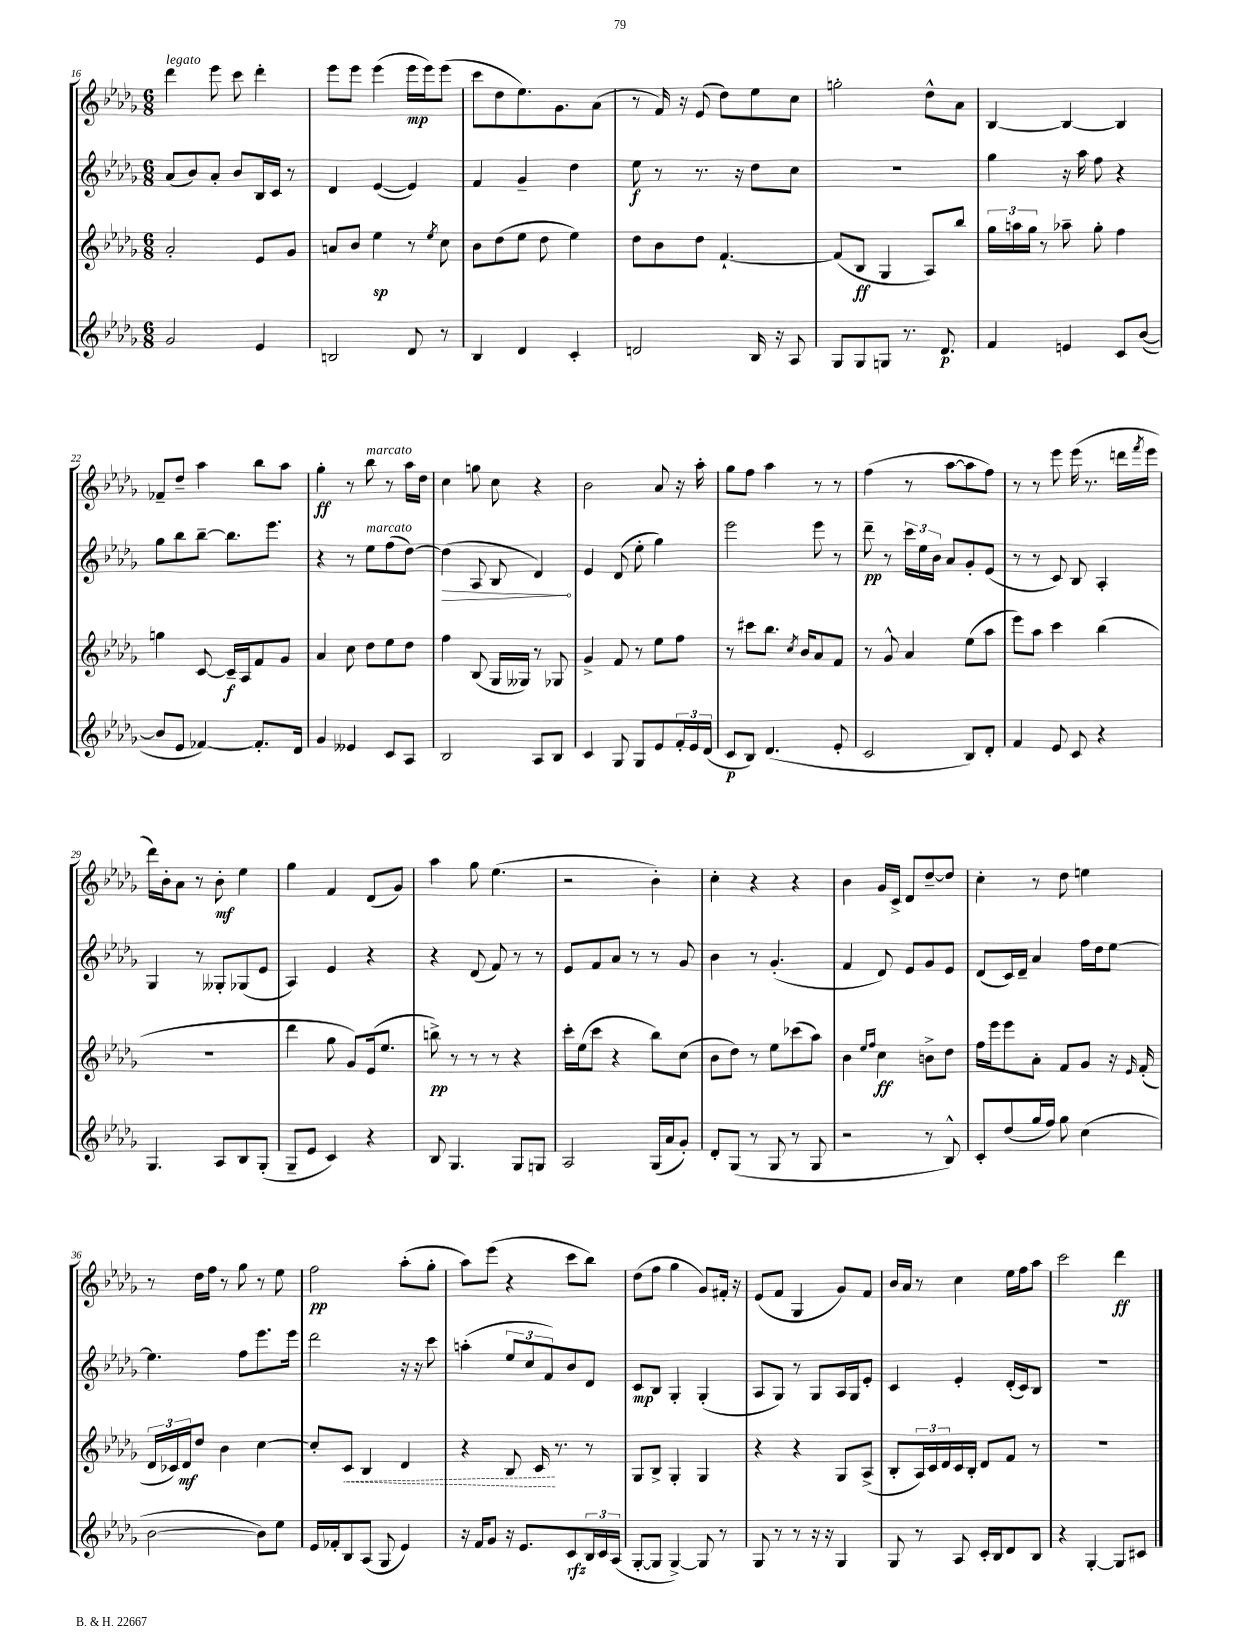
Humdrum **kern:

**kern	**kern	**kern	**kern
*staff4	*staff3	*staff2	*staff1
*clefG2	*clefG2	*clefG2	*clefG2
*k[b-e-a-d-g-]	*k[b-e-a-d-g-]	*k[b-e-a-d-g-]	*k[b-e-a-d-g-]
*M6/8	*M6/8	*M6/8	*M6/8
2g-	2a-'	(8a-	4ddd-
.	.	8b-)	.
.	.	8a-'	8eee-
.	.	8b-	8ccc
4e-	8e-	16B-	4ddd-'
.	.	16c	.
.	8g-	8r	.
=	=	=	=
2B	8a	4d-	8eee-
.	8b-	.	8eee-
.	4ee-	([4e-	(4eee-
8d-	8r	4e-])	16eee-
.	.	.	16eee-)
.	8qee-	.	.
8r	8cc	.	(8eee-
=	=	=	=
4B-	8b-	4f	8ccc
.	(8dd-	.	8dd-
4d-	8ee-	4g-~	8.ee-)
.	8dd-	.	.
.	.	.	8.g-
4c'	4ee-)	4dd-	.
.	.	.	(8a-
=	=	=	=
2d	8dd-	8ee-	8r
.	8b-	8r	16f)
.	.	.	16r
.	8dd-	8.r	(8e-
.	[4.f`	.	8dd-)
.	.	16r	.
16B-	.	8dd-	8ee-
16r	.	.	.
8A-	.	8cc	8cc
=	=	=	=
8G-	(8f]	2.r	2gg'
8G-	8B-	.	.
8G	4G-	.	.
8.r	.	.	.
.	8A-)	.	8dd-^^
8.d-	.	.	.
.	8bb-	.	8a-
=	=	=	=
4f	24gg-	4gg-	[4B-
.	24aa	.	.
.	24gg-	.	.
.	8r	.	.
4e	8aa-~	16r	4B-_
.	.	16aa-	.
.	8gg-'	8ff	.
8c	4ff	4r	4B-]
([8b-	.	.	.
=	=	=	=
8b-]	4gg	8gg-	8f-~
8e-	.	8bb-	8dd-~
[4f-)	[8c	[8bb-~	4aa-
.	16c~]	8.bb-]	.
.	16A-	.	.
8.f-']	8f	.	8bb-
.	.	8.eee-	.
.	8g-	.	8aa-
16d-	.	.	.
=	=	=	=
4g-	4a-	4r	4gg-'
4e--	8cc	8r	8r
.	8dd-	8ee-	8bb-
8c	8ee-	(8ff	8r
8A-	8dd-	[8dd-)	16aa-
.	.	.	16dd-
=	=	=	=
2B-	4ff	(4dd-]	4cc
.	(8B-	8A-	8gg
.	16G-	8B-	8cc
.	16G--)	.	.
8A-	8r	4d-)	4r
8B-	8G-	.	.
=	=	=	=
4c	4g-^	4e-	2b-
8G-	8f	(8d-	.
8G-	8r	8ee-'	.
8e-	8ee-	4gg-)	8a-
24f'	8ff	.	16r
24e-	.	.	.
.	.	.	16aa-'
(24d-	.	.	.
=	=	=	=
8c	8r	2eee-	8gg-
8B-)	8ccc#	.	8ff
(4.d-	8.bb-	.	4aa-
.	8qcc	.	.
.	16b-	.	.
.	8a-	8eee-	8r
8e-'	8f	8r	8r
=	=	=	=
2c	8r	8ddd-~	(4ff
.	8g-^^	8r	.
.	4a-	24ccc	8r
.	.	24ee-	.
.	.	24b-	.
.	.	8a-	[8aa-
8B-)	(8ee-	8g-'	8aa-]
8d-'	8aa-	(8e-	8ff)
=	=	=	=
4f	8eee-)	8r	8r
.	8aa-	8r	8r
8e-	4ccc	8c)	8eee-
8c	.	8B-	(16eee-
.	.	.	8.r
4r	(4bb-	4A-'	.
.	.	.	16ddd
.	.	.	8qfff
.	.	.	16eee-
=	=	=	=
4.G-	2.r	4G-	16ddd-)
.	.	.	16b-'
.	.	.	8a-
.	.	8r	8r
8A-	.	8G--'	8b-'
8B-	.	(8G-	4ee-
(8G-'	.	8e-	.
=	=	=	=
8G-~	4ddd-	4A-)	4gg-
8e-	.	.	.
4c)	8gg-	4e-	4f
.	8g-)	.	.
4r	(16e-	4r	(8d-
.	8.ee-	.	.
.	.	.	8g-)
=	=	=	=
8B-	8bb^)	4r	4aa-
4.G-	8r	.	.
.	8r	(8d-	8gg-
.	8r	8f)	(4.ee-
8G-	4r	8r	.
8G	.	8r	.
=	=	=	=
2A-	16ccc'	8e-	2r
.	(16ee-	.	.
.	8ccc	8f	.
.	4r	8a-	.
.	.	8r	.
(16G-	8bb-)	8r	4b-')
16a-	.	.	.
8g-')	(8cc	8g-	.
=	=	=	=
8d-'	8b-	4b-	4cc'
(8G-	8dd-)	.	.
8r	8r	8r	4r
8G-	8ee-	(4.g-'	.
8r	(8ccc-	.	4r
8G-	8aa-)	.	.
=	=	=	=
2r	4b-	4f	4b-
.	16qqee-	.	.
.	16qqff	.	.
.	4cc	8d-)	16g-
.	.	.	16c^
.	.	8e-	8d-
8r	8b^	8g-	[8dd-~
8B-^^)	8dd-	8e-	8dd-]
=	=	=	=
8c'	16ff	(8d-	4cc'
.	16eee-	.	.
(8dd-	8eee-	16c)	.
.	.	16d-~	.
16gg-	8a-'	4a-	8r
16ff)	.	.	.
8gg-	8f	.	8dd-
(4cc	8g-	16ff	4ee
.	.	16dd-	.
.	16r	[8ee-	.
.	16qqe-	.	.
.	(16f'	.	.
=	=	=	=
[2b-	24d-	4.ee-]	8r
.	24c-)	.	.
.	24d-	.	.
.	8dd-	.	16dd-
.	.	.	16ff
.	4b-	.	8r
.	.	8ff	8gg-
8b-])	[4cc	8.eee-	8r
8ee-	.	.	8ee-
.	.	16eee-	.
=	=	=	=
16e-	8cc']	2ddd-	2ff
16f-'	.	.	.
8B-	8c	.	.
(8A-	4B-	.	.
8G-	.	.	.
4e-)	4d-	16r	(8aa-'
.	.	16r	.
.	.	8ccc	8gg-'
=	=	=	=
16r	4r	(4aa'	8aa-)
16f	.	.	.
8g-	.	.	(8eee-
16r	8B-	12ee-	4r
8.e-	.	.	.
.	.	12cc	.
.	16c	.	.
.	.	12f)	.
.	8.r	.	.
8c	.	8b-	8ccc
24B-	8r	8d-	8bb-)
24c	.	.	.
(24A-	.	.	.
=	=	=	=
[8G-'	8G-	8c	(8dd-
8G-]	8B-^	8B-	8ff
[4G-^)	4G-'	4G-'	4gg-
8G-]	4G-	(4G-'	8g-)
8r	.	.	16f#'
.	.	.	16r
=	=	=	=
8G-	4r	8A-	(8e-
8r	.	8G-)	8f
8r	4r	8r	4G-
16r	.	8G-	.
16r	.	.	.
4G-	8G-	16A-	8g-)
.	.	16G-	.
.	(8A-^	8e-'	8f
=	=	=	=
8G-	8B-'	4c	16b-
.	.	.	16a-
8r	24A-)	.	8r
.	24c	.	.
.	24d-	.	.
8A-	16c	4e-'	4cc
.	16B-'	.	.
16c'	8d-	.	.
16B-	.	.	.
8d-	8f	(16d-'	16ee-
.	.	16c)	16ff
8B-	8r	8B-	8aa-
=	=	=	=
4r	2.r	2.r	2ccc
[4G-'	.	.	.
8G-]	.	.	4ddd-
8c#	.	.	.
==	==	==	==
*-	*-	*-	*-
